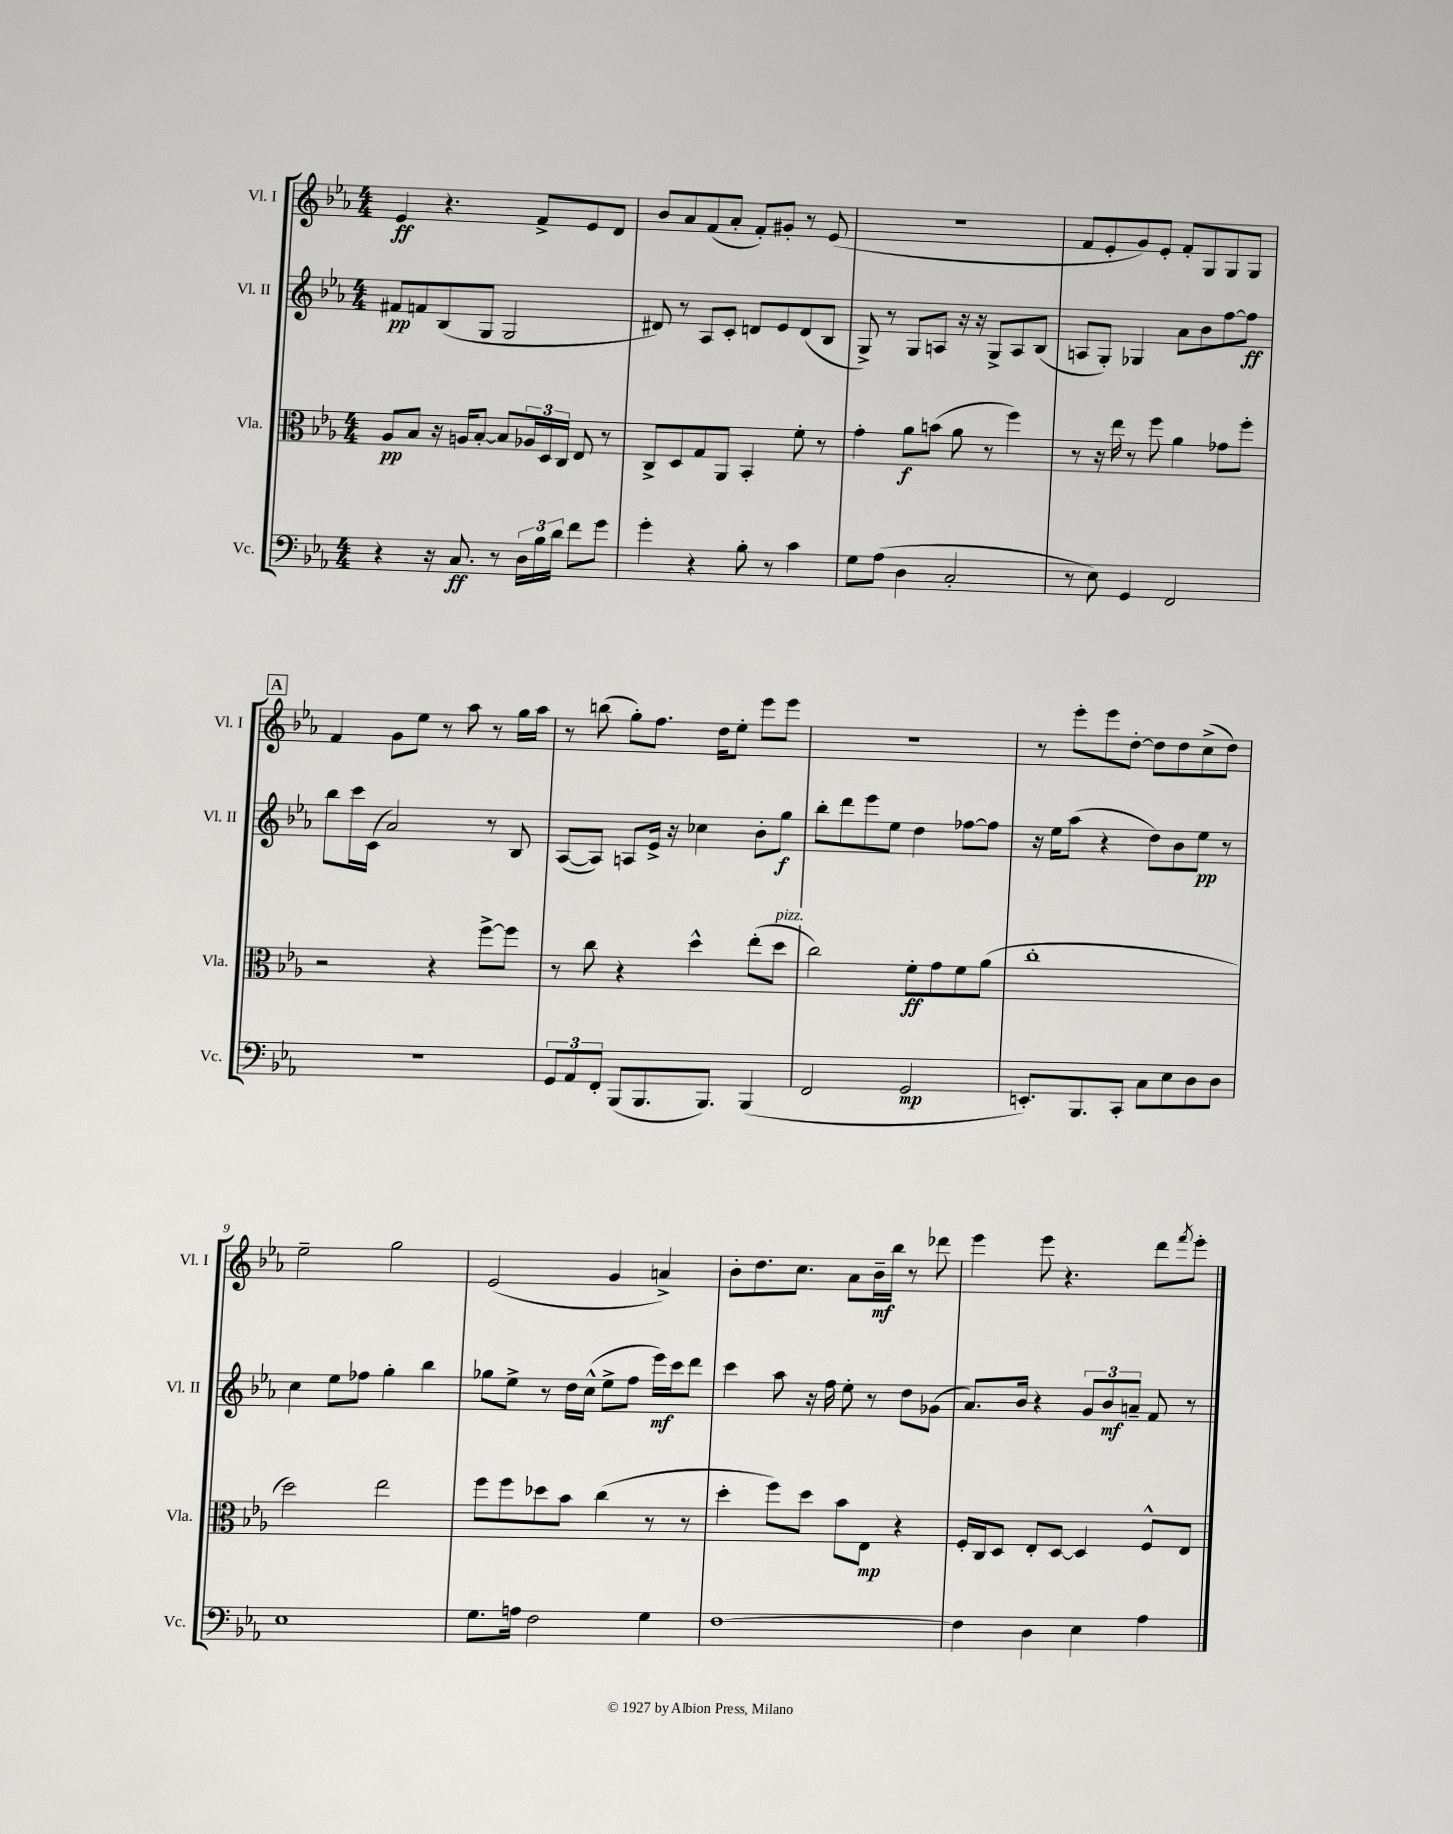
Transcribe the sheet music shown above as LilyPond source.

<<
\new StaffGroup <<
\new Staff = "s0" \with { instrumentName = "Vl. I" shortInstrumentName = "Vl. I" } {
    \clef treble \key ees \major \numericTimeSignature \time 4/4
    ees'4\ff r4. f'8-> ees'8 d'8 |
    bes'8 aes'8 f'8( aes'8-. f'8-.) gis'8-. r8 ees'8( |
    R1 |
    f'8 ees'8-. g'8) ees'8-. f'8-. g8 g8 g8 |
    \mark \markup { \box "A" } f'4 g'8 ees''8 r8 aes''8 r8 g''16 aes''16 |
    r8 b''8( g''8-.) f''8. d''16 ees''8-. ees'''8 ees'''8 |
    r1 |
    r8 ees'''8-. ees'''8 d''8~-. d''8 d''8 c''8->( d''8) |
    ees''2-- g''2 |
    ees'2( g'4 a'4->) |
    bes'8-. d''8. c''8. aes'8 bes'16--\mf bes''16 r8 des'''8 |
    ees'''4 ees'''8 r4. d'''8 \acciaccatura { f'''8 } ees'''8-. \bar "|." |
}
\new Staff = "s1" \with { instrumentName = "Vl. II" shortInstrumentName = "Vl. II" } {
    \clef treble \key ees \major \numericTimeSignature \time 4/4
    fis'8\pp f'8 bes8( g8 g2 |
    dis'8) r8 aes8 c'8-. d'8 ees'8 d'8( bes8 |
    g8->) r8 g8 a8 r16 r16 g8-> a8 bes8( |
    a8 g8-.) ges4 aes'8 bes'8 f''8~ f''8\ff |
    \mark \markup { \box "A" } bes''8 c'''16 c'16( aes'2) r8 bes8 |
    aes8~( aes8) a8 ees'16-> r16 ces''4 bes'8-. g''8\f |
    bes''8-. d'''8 ees'''8 ees''8 d''4 fes''8~ fes''8 |
    r16 ees''16 aes''8( r4 d''8) bes'8 ees''8\pp r8 |
    c''4 ees''8 fes''8 g''4-. bes''4 |
    ges''8 ees''8-> r8 d''16 c''16-^( ees''8-> f''8 ees'''16\mf) c'''16 d'''8 |
    c'''4 aes''8 r16 f''16 ees''8-. r8 d''8 ges'8( |
    aes'8.) bes'16 r4 \tuplet 3/2 { g'8 bes'8\mf a'8-- } f'8 r8 \bar "|." |
}
\new Staff = "s2" \with { instrumentName = "Vla." shortInstrumentName = "Vla." } {
    \clef alto \key ees \major \numericTimeSignature \time 4/4
    aes8\pp bes8 r16 a16 bes8~-. bes8 \tuplet 3/2 { aes16 d16 c16 } ees8 r8 |
    c8-> d8 g8 aes,8 bes,4-. f'8-. r8 |
    g'4-. aes'8\f b'8( aes'8 r8 f''4) |
    r8 r16 ees''16 r8 f''8 aes'4 ges'8 f''8-. |
    \mark \markup { \box "A" } r2 r4 f''8~-> f''8 |
    r8 c''8 r4 d''4-^ ees''8-.( d''8^\markup { \italic "pizz." } |
    c''2) f'8-.\ff g'8 f'8 aes'8( |
    c''1-. |
    d''2) ees''2 |
    f''8 f''8 des''8 bes'8 c''4( r8 r8 |
    d''4-. f''8) d''8 bes'8 ees8\mp r4 |
    f16-. c16 d8 ees8-. d8~ d4 f8-^ ees8 \bar "|." |
}
\new Staff = "s3" \with { instrumentName = "Vc." shortInstrumentName = "Vc." } {
    \clef bass \key ees \major \numericTimeSignature \time 4/4
    r4 r16 c8.\ff r8 \tuplet 3/2 { d16 bes16 d'16 } f'8 g'8 |
    g'4-. r4 bes8-. r8 c'4 |
    g8 aes8( d4 c2-. |
    r8 ees8) g,4 f,2 |
    \mark \markup { \box "A" } R1 |
    \tuplet 3/2 { g,8 aes,8 f,8-. } bes,,8( bes,,8. bes,,8.) bes,,4( |
    f,2 g,2\mp |
    e,8.-.) bes,,8. c,8-. c8 ees8 d8 d8 |
    ees1 |
    g8. a16 f2 g4 |
    f1~ |
    f4 d4 ees4 aes4 \bar "|." |
}
>>
>>
